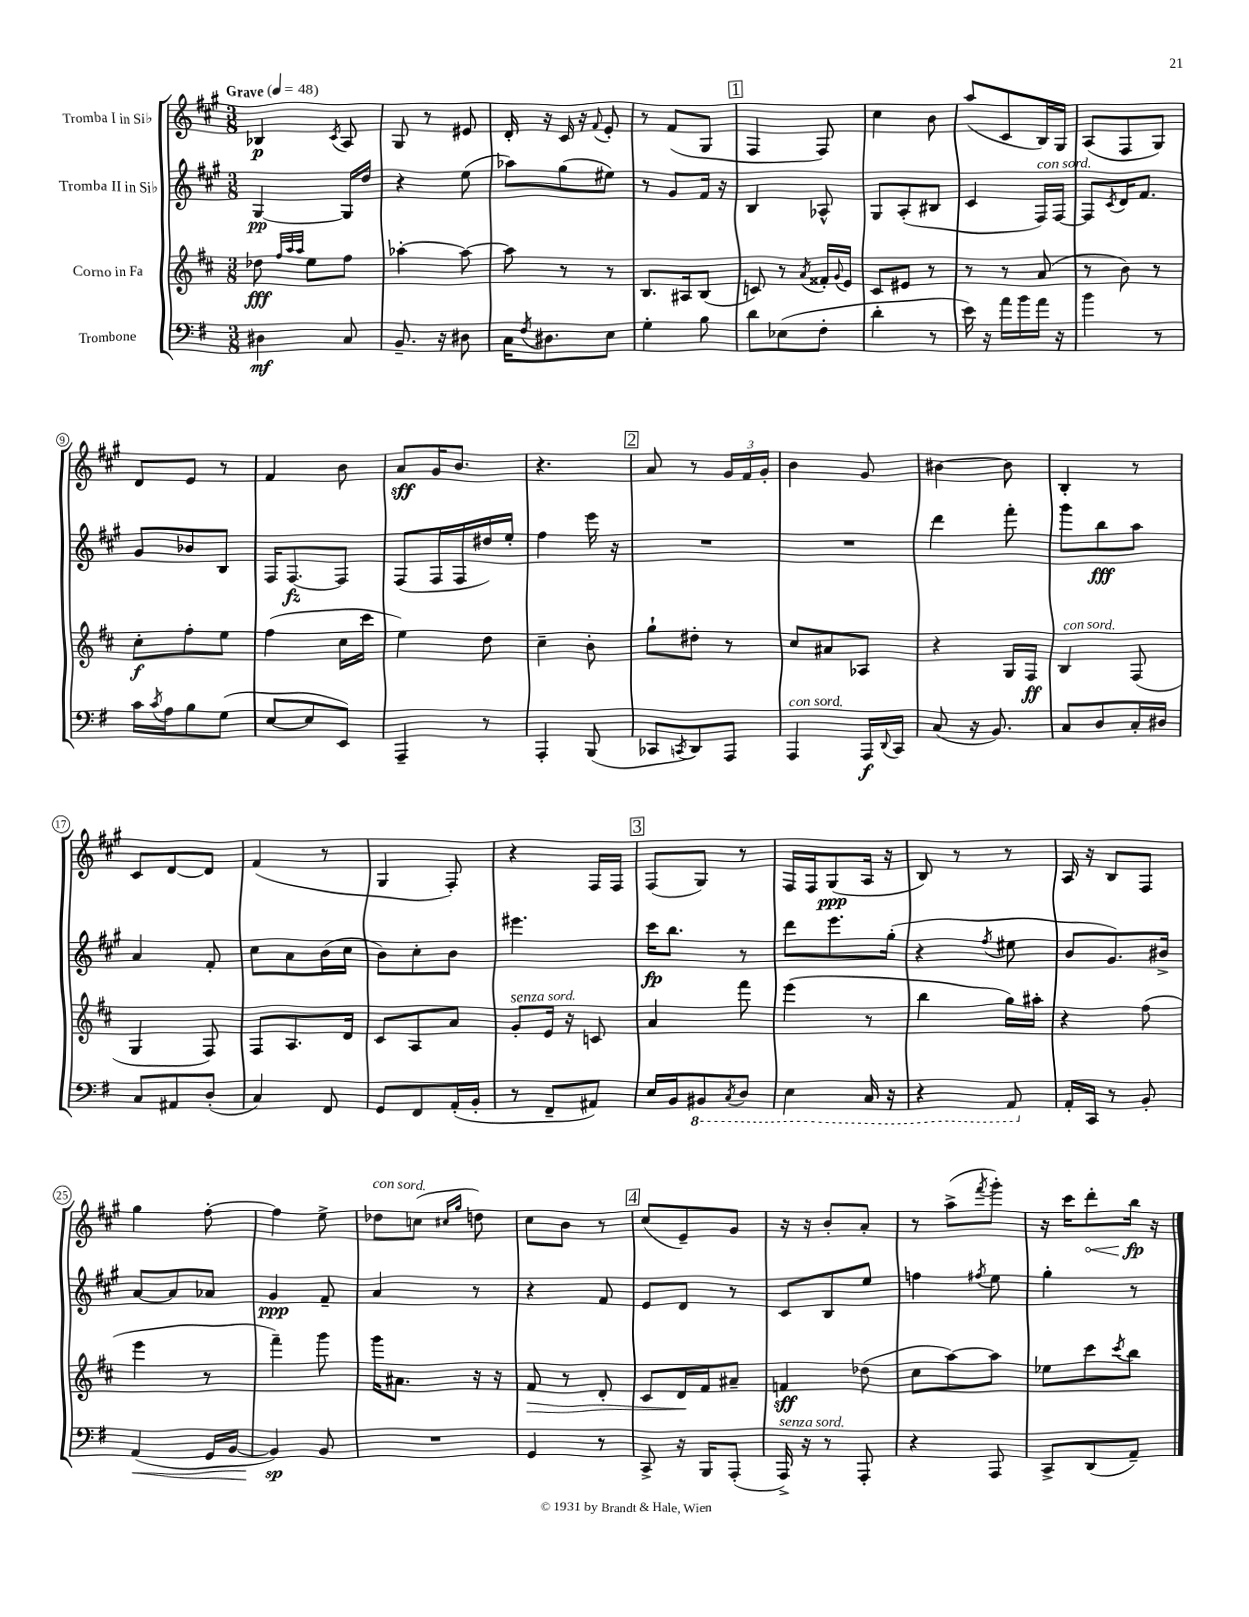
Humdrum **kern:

**kern	**kern	**kern	**kern
*staff4	*staff3	*staff2	*staff1
*clefF4	*clefG2	*clefG2	*clefG2
*k[f#]	*k[f#c#]	*k[f#c#g#]	*k[f#c#g#]
*M3/8	*M3/8	*M3/8	*M3/8
*MM48	*MM48	*MM48	*MM48
4D#	8dd-	[4G#	4B-
.	32qqff#	.	.
.	32qqaa	.	.
.	32qqaa	.	.
.	8ee	.	.
.	.	.	8qc#
8C	8ff#	16G#]	8A
.	.	16dd	.
=	=	=	=
8.BB~	[4aa-'	4r	8G#
.	.	.	8r
16r	.	.	.
8D#	8aa-_	(8ee	8e#
=	=	=	=
16C	8aa-]	8aa-)	16d'
8qF#	.	.	.
8.D#	.	.	16r
.	8r	(8gg#	16c#
.	.	.	16r
.	.	.	8qqf#
8E	8r	8ee#)	8e'
=	=	=	=
4G'	8.B	8r	8r
.	.	8g#	(8f#
.	16A#	.	.
8B	(8B	16f#	8G#
.	.	16r	.
=	=	=	=
8d	8c)	4B	4F#
(8E-	8r	.	.
.	8qa	.	.
8F#'	16f##'	8A-^^	8F#)
.	8qqg	.	.
.	16e	.	.
=	=	=	=
4d'	8c#	8G#	4cc#
.	8e#	(8A'	.
8r	8r	8B#	8b
=	=	=	=
16e)	8r	4c#	(8aa
16r	.	.	.
16a	8r	.	8c#
16b	.	.	.
16a	(8a	16F#)	16B)
16r	.	[16F#	16G#
=	=	=	=
4b	8r	8F#]	(8A
.	.	8qc#	.
.	8b)	16d	8F#
.	.	8.f#	.
8r	8r	.	8G#)
=	=	=	=
16c	8cc#'	8g#	8d
8qc	.	.	.
16A	.	.	.
8B	8ff#'	8b-	8e
(8G	8ee	8B	8r
=	=	=	=
[8E	(4ff#	16F#	4f#
.	.	[8.F#	.
8E]	.	.	.
8EE)	16cc#	8F#]	8b
.	16ccc#	.	.
=	=	=	=
4AAA~	4ee)	(8F#	8a
.	.	16F#	16g#
.	.	16F#	8.b
8r	8dd	16dd#)	.
.	.	16ee'	.
=	=	=	=
4AAA'	4cc#~	4ff#	4.r
(8BBB	8b'	16eee	.
.	.	16r	.
=	=	=	=
8CC-	8gg`	4.r	8a
8qCC	.	.	.
8DD)	8dd#'	.	8r
8AAA	8r	.	24g#
.	.	.	24f#
.	.	.	24g#'
=	=	=	=
4AAA	8cc#	4.r	4b
.	8a#	.	.
16AAA	8A-	.	8g#
8qqDD	.	.	.
16CC	.	.	.
=	=	=	=
(8C	4r	4ddd	[4b#
16r	.	.	.
8.BB)	.	.	.
.	16G	8fff#'	8b#]
.	16F#	.	.
=	=	=	=
8C	4B	8ggg#	4B'
8D	.	8bb	.
16C'	(8F#	8aa	8r
16D#	.	.	.
=	=	=	=
8C	4G	4a	8c#
8AA#	.	.	[8d
(8D'	8F#)	8f#'	8d]
=	=	=	=
4C)	8F#	8cc#	(4f#
.	8.A	8a	.
8FF#	.	(16b	8r
.	16d	16cc#	.
=	=	=	=
8GG	8c#	8b)	4G#
8FF#	8A	8cc#'	.
(16AA'	8a	8b	8F#')
16BB'	.	.	.
=	=	=	=
8r	8g'	4.eee#	4r
8FF#~	16e	.	.
.	16r	.	.
8AA#)	8c	.	16F#
.	.	.	16F#
=	=	=	=
16E	4a	16ccc#	(8F#
16BB	.	8.bb	.
8BBB#	.	.	8G#)
8qCC	.	.	.
8DD	8fff#	8r	8r
=	=	=	=
4EE	(4eee	8ddd	16F#
.	.	.	16F#
.	.	8.eee	(8G#
16CC	8r	.	16A
16r	.	(16gg#'	16r
=	=	=	=
4r	4bb	4r	8B)
.	.	.	8r
.	.	8qff#	.
8AAA	16gg)	8ee#	8r
.	16aa#'	.	.
=	=	=	=
16AA'	4r	8b	16A
16CC	.	.	16r
8r	.	8.g#)	8B
8BB'	(8ff#	.	8F#
.	.	16b#^	.
=	=	=	=
(4AA	4eee	[8a	4gg#
.	.	8a]	.
16GG	8r	8a-	[8ff#'
[16BB	.	.	.
=	=	=	=
4BB])	4fff#~)	4g#	4ff#]
8BB	8ggg	8f#~	8ee^
=	=	=	=
4.r	16ggg	4a	8dd-
.	8.a#	.	.
.	.	.	(8cc
.	.	.	16qqcc#
.	.	.	16qqgg#
.	16r	8r	8dd)
.	16r	.	.
=	=	=	=
4GG	8f#	4r	8cc#
.	8r	.	8b
8r	8d'	8f#	8r
=	=	=	=
8CC^	8c#	8e	(8cc#
16r	16d	8d	8e~)
16BBB	16f#	.	.
(8AAA'	8a#~	8r	8g#
=	=	=	=
16AAA^)	4f	8c#	16r
16r	.	.	16r
8r	.	8B	8b'
8AAA'	(8dd-	8ee	8a'
=	=	=	=
4r	8cc#	4ff	8r
.	[8aa)	.	(8aa^
.	.	8qff#	8qfff#
8AAA	8aa]	8ee	8ggg#')
=	=	=	=
8CC^	8ee-	4gg#'	16r
.	.	.	16ccc#
(8DD	8ccc#	.	8ddd'
.	8qccc#	.	.
8AA~)	8bb	8r	16bb
.	.	.	16r
==	==	==	==
*-	*-	*-	*-
